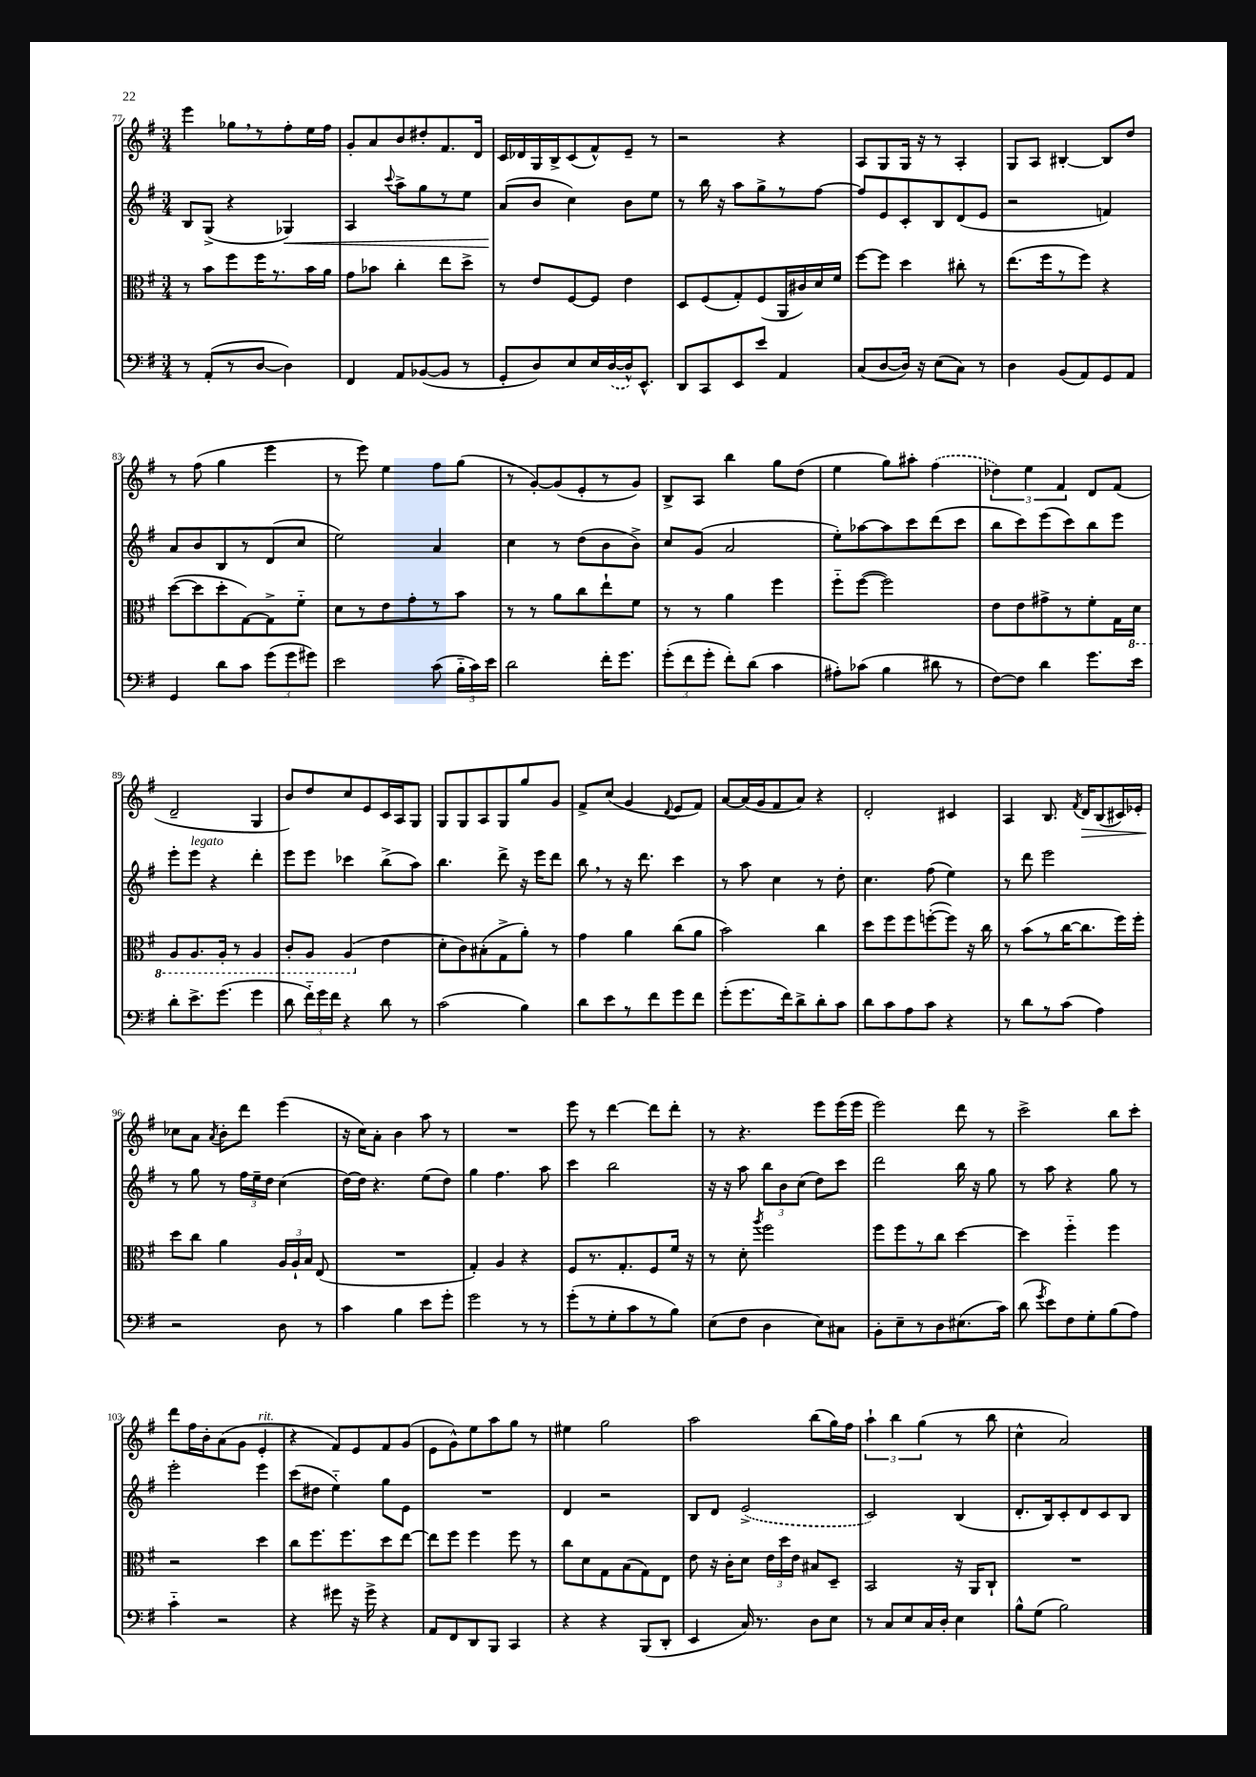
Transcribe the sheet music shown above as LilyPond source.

<<
\new StaffGroup <<
\new Staff = "s0" {
    \clef treble \key g \major \numericTimeSignature \time 3/4
    \autoBeamOff e'''4 ges''8[ \breathe r8 fis''8-. e''16 fis''16] |
    g'8[-. a'8 b'8 dis''8-. fis'8. d'16] |
    c'16[ des'16 g16 b16-> c'8( fis'8-^) e'8]-- r8 |
    r2 r4 |
    a8[ g8 g16] r16 r8 a4-. |
    g8[ a8] bis4~-. bis8[ d''8] |
    r8 fis''8( g''4 e'''4 |
    r8 e'''8) e''4 fis''8[ g''8]( |
    r8 g'8[~-.) g'8( e'8-. r8 g'8]) |
    b8[-> a8] b''4 g''8[ d''8]( |
    e''4 g''8[) ais''8]-. \once \slurDashed fis''4( |
    \tuplet 3/2 { des''4) e''4 fis'4 } d'8[ fis'8]( |
    d'2-- g4 |
    b'8[) d''8 c''8 e'8 c'16 a16 g8] |
    g8[ g8 a8 g8 g''8 g'8] |
    fis'8[-> c''8]( g'4 \appoggiatura { d'8 } e'8[ fis'8]) |
    a'8[~ a'16( g'16 fis'8 a'8]) r4 |
    d'2-. cis'4 |
    a4 b8. \acciaccatura { fis'8 } d'16[\> b8( cis'16) ees'16]-. |
    ces''8[\! a'8] \acciaccatura { a'8 } b'8[-. d'''8] e'''4( |
    r16 c''16[) a'8]-. b'4 a''8 r8 |
    R2. |
    e'''8 r8 d'''4~ d'''8[ d'''8]-. |
    r8 r4. e'''8[ e'''16( e'''16] |
    e'''2) d'''8 r8 |
    c'''2-> b''8[ c'''8]-. |
    d'''8[ fis''16 b'16-. a'8( g'8] e'4-.^\markup { \italic "rit." } |
    r4 fis'8[) e'8 fis'8 g'8]( |
    e'8[ g'8-^) e''8 a''8 g''8] r8 |
    eis''4 g''2 |
    a''2 b''8[( g''16) fis''16] |
    \tuplet 3/2 { a''4-! b''4 g''4( } r8 b''8 |
    c''4-^ a'2) \bar "|." |
}
\new Staff = "s1" {
    \clef treble \key g \major \numericTimeSignature \time 3/4
    \autoBeamOff b8[ g8]->( r4 ges4\<) |
    a4 \appoggiatura { c'''8 } a''8[-> g''8 r8 e''8] |
    a'8[\!( b'8] c''4) b'8[ e''8] |
    r8 b''16 r16 a''8[ g''8-> r8 fis''8]~ |
    fis''8[ e'8 c'8-. b8 d'8( e'8] |
    r2 f'4) |
    a'8[ b'8 b8 r8 d'8( c''8] |
    e''2) a'4 |
    c''4 r8 d''8[( b'8 b'8]->) |
    c''8[ g'8]( a'2 |
    e''8[-.) aes''8~ aes''8 c'''8 d'''8( c'''8] |
    b''8[ c'''8) e'''8( c'''8) b''8 e'''8] |
    e'''8[-. e'''8]^\markup { \italic "legato" } r4 d'''4-. |
    e'''8[ e'''8] ces'''4 b''8[->( a''8]) |
    b''4. d'''8-> r16 e'''16[ d'''8] |
    b''8 \breathe r8 r16 d'''8. c'''4 |
    r8 a''8 c''4 r8 d''8-. |
    c''4. fis''8( e''4) |
    r8 d'''8 e'''2 |
    r8 g''8 r8 \tuplet 3/2 { fis''16[ e''16-- d''16] } c''4( |
    d''16[~) d''16] r4. e''8[( d''8]) |
    g''4 fis''4. a''8 |
    c'''4 b''2 |
    r16 r16 a''8 \tuplet 3/2 { b''8[ b'8 c''8]( } d''8[) c'''8] |
    d'''2 b''16 r16 g''8 |
    r8 a''8 r4 g''8 r8 |
    e'''2-. e'''4 |
    c'''8[( dis''8] e''4-_) g''8[ e'8] |
    R2. |
    d'4 r2 |
    b8[ d'8] \once \slurDashed e'2->( |
    c'2) b4( |
    d'8.[-. b16) c'8-. d'8 c'8 b8] \bar "|." |
}
\new Staff = "s2" {
    \clef alto \key g \major \numericTimeSignature \time 3/4
    \autoBeamOff r8 b'8[ fis''8 fis''16 r8. b'16 a'16] |
    g'8[ bes'8] c''4-. e''8[ d''8]-> |
    r8 e'8[ fis8~ fis8] e'4 |
    d8[ fis8( g8-.) fis8( a,16 cis'16) d'16 fis'16] |
    fis''8[~ fis''8] d''4 cis''8-. r8 |
    e''8.[( fis''16 r8 fis''8]) r4 |
    d''8[~( d''8 d''8-. g8~) g8-> fis'8]-_ |
    d'8[ r8 e'8 g'8-. r8 b'8] |
    r8 r8 a'8[ c''8 e''8-! fis'8] |
    r8 r8 a'4 fis''4 |
    fis''8[-_ fis''8]~( fis''2) |
    e'8[ e'8 gis'8-> r8 fis'8-. g16 \ottava #-1 d16] |
    a,8[ a,8. a,16]-. r8 a,4 |
    c8[-. a,8] a,4( \ottava #0 e'4 |
    d'8[-. c'8) bis8-.( g8-> a'8]-.) r8 |
    g'4 a'4 c''8[( a'8] |
    b'2) c''4 |
    d''8[ fis''8 fis''8 f''8~-.( f''8]) r16 c''16 |
    r8 b'8[( r8 c''16~ c''8. fis''16) fis''16]-. |
    d''8[ c''8] a'4 \tuplet 3/2 { a16[ a16-! b16] } e8( |
    R2. |
    g4-.) a4 r4 |
    fis8[ r8. g8.-. fis8 fis'16] r16 |
    r8 d'8-. \acciaccatura { a''8 } fis''2 |
    fis''8[ fis''8 r8 c''8] d''4~ |
    d''4 fis''4-_ fis''4 |
    r2 d''4 |
    c''8[ fis''8. fis''8. d''8 e''8]~ |
    e''8[ fis''8] fis''4 fis''8 r8 |
    c''8[ d'8 g8 b8( g8) e8] |
    e'8 r16 c'16[-. d'8] \tuplet 3/2 { e'16[ d''16 e'16] } bis8[ d8]-- |
    b,2 r16 a,16[ c8]-! |
    R2. \bar "|." |
}
\new Staff = "s3" {
    \clef bass \key g \major \numericTimeSignature \time 3/4
    \autoBeamOff r8 a,8[-.( r8 d8]~ d4) |
    fis,4 a,8[ bes,8~( bes,8] r8 |
    g,8[-. d8) e8 e16 \once \slurDashed d16~( d16-^) e,8.]-^ |
    d,8[ c,8 e,8 e'8] a,4 |
    c8[( d8~ d16]) r16 e8[( c8]) r8 |
    d4 b,8[( a,8) g,8 a,8] |
    g,4 d'8[ c'8] \tuplet 3/2 { g'8[( g'8 gis'8]) } |
    e'2 c'8( \tuplet 3/2 { b16[-_ c'16) e'16] } |
    d'2 fis'16[-. g'8.] |
    \tuplet 3/2 { g'8[-.( fis'8 g'8]-. } fis'8[-.) d'8]( c'4 |
    ais8[-.) ces'8]( b4 dis'8 r8 |
    fis8[~) fis8] d'4 g'8.[ e'16] |
    d'8[-. e'8.-> g'8.]( g'4 |
    d'8 \tuplet 3/2 { fis'16[-_) g'16 fis'16] } r4 d'8 r8 |
    c'2( b4) |
    d'8[ e'8 r8 fis'8 g'8 fis'8] |
    g'8[-.( g'8. fis'16) d'8-> d'8-. c'8] |
    d'8[ c'8 a8 c'8] r4 |
    r8 d'8[ r8 c'8]( a4) |
    r2 d8 r8 |
    c'4 b4 e'8[ g'8]-. |
    g'2 r8 r8 |
    g'8[-.( r8 g8-. c'8 r8 b8]) |
    e8[( fis8] d4 e8[) cis8] |
    b,8[-. e8-- r8 d8 eis8.( c'16]) |
    d'8( \acciaccatura { g'8 } e'8[) fis8 g8-. b8( a8]) |
    c'4-_ r2 |
    r4 gis'8 r16 gis'16-> r4 |
    a,8[ fis,8 d,8 b,,8] c,4 |
    r4 r4 b,,8[( d,8]-. |
    e,4 c16) r8. d8[ e8] |
    r8 c8[ e8 c16 d16]-. e4 |
    b8[-^ g8]( b2) \bar "|." |
}
>>
>>
\layout { \context { \Score currentBarNumber = #77 } }
